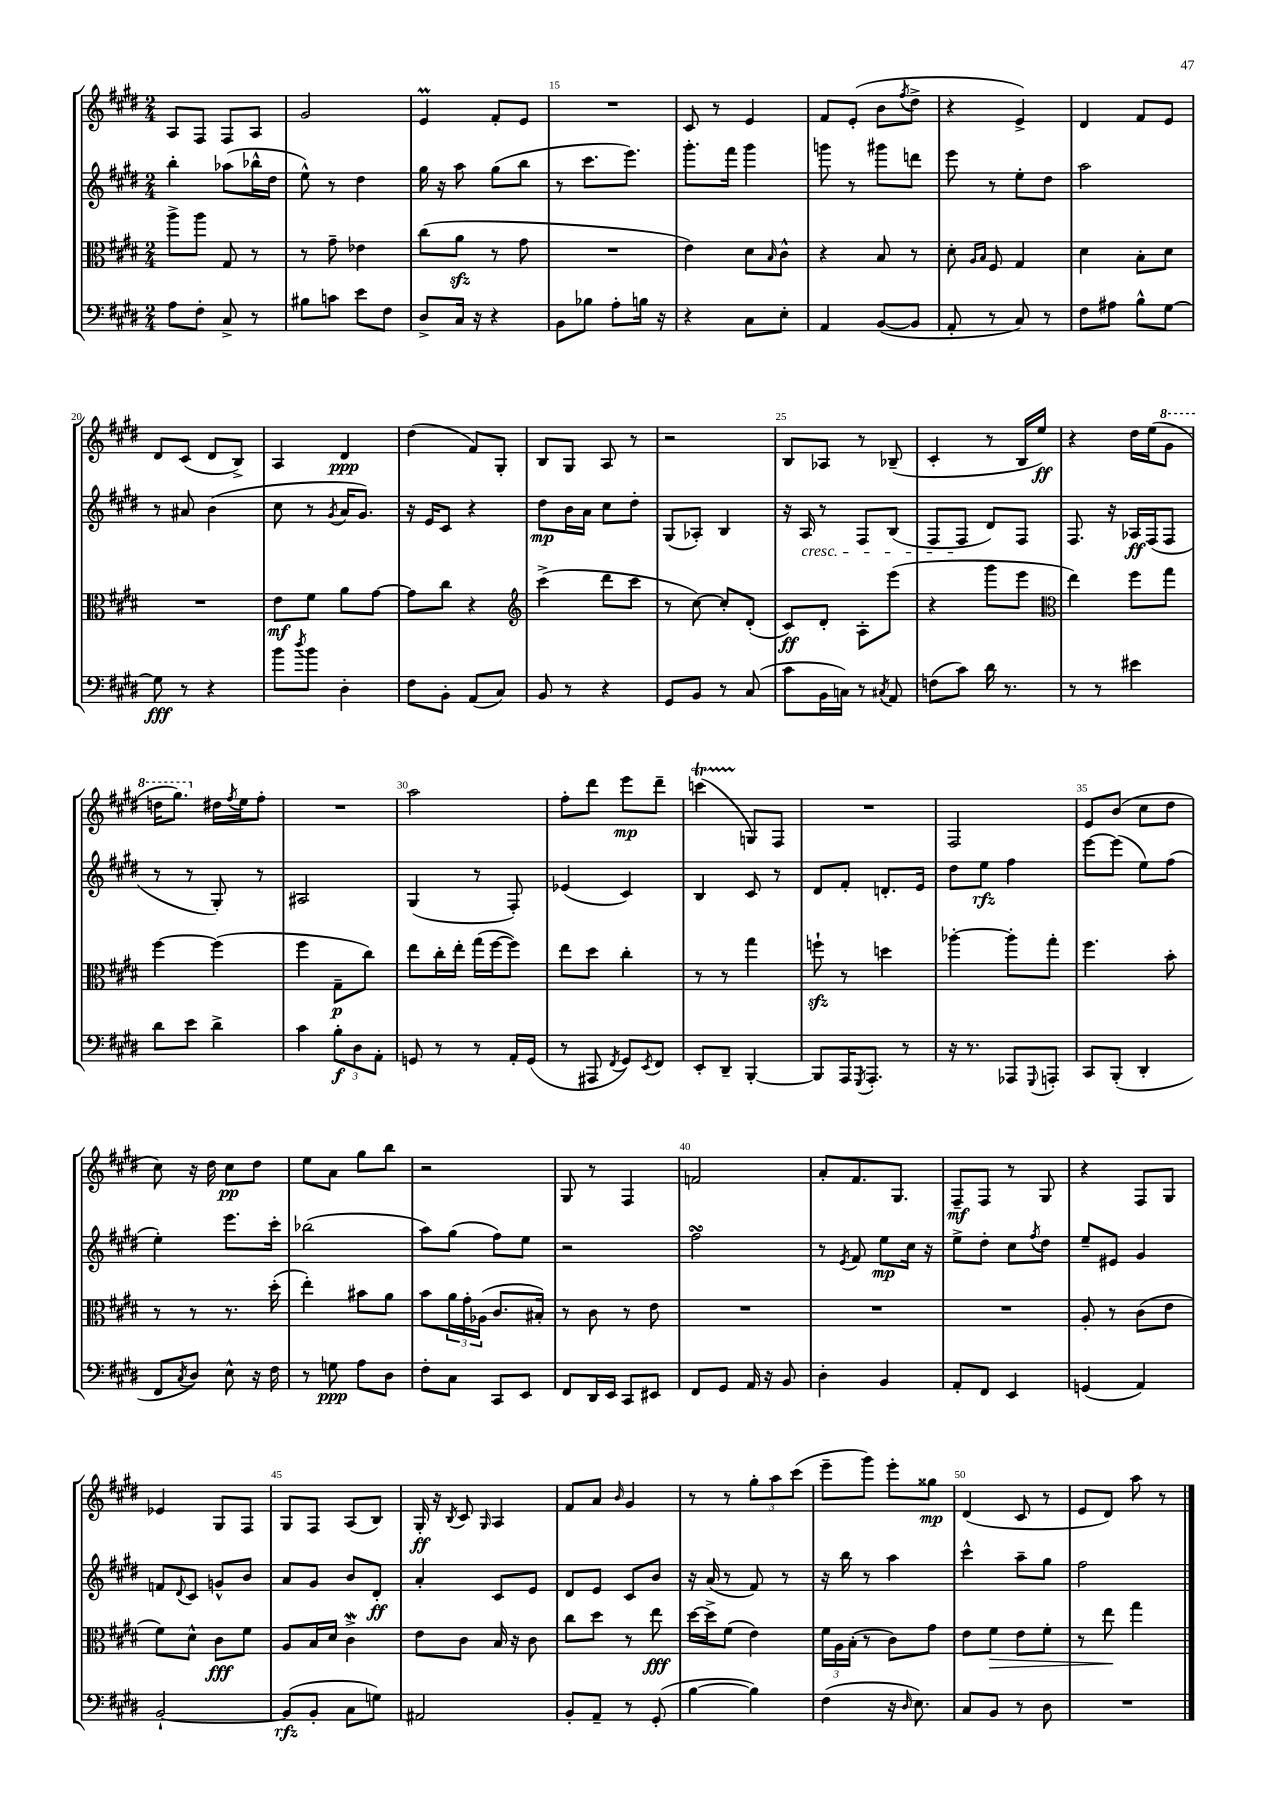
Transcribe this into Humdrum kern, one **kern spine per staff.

**kern	**dynam	**kern	**dynam	**kern	**dynam	**kern	**dynam
*part4	*part4	*part3	*part3	*part2	*part2	*part1	*part1
*staff4	*staff4	*staff3	*staff3	*staff2	*staff2	*staff1	*staff1
*clefF4	*	*clefC3	*	*clefG2	*	*clefG2	*
*k[f#c#g#d#]	*	*k[f#c#g#d#]	*	*k[f#c#g#d#]	*	*k[f#c#g#d#]	*
*M2/4	*	*M2/4	*	*M2/4	*	*M2/4	*
=12	=12	=12	=12	=12	=12	=12	=12
8A\L	.	8aa^\L	.	4bb'\	.	8A/L	.
8F#'\J	.	8aa\J	.	.	.	8F#/J	.
8C#^/	.	8G#/	.	(8aa-X\L	.	8F#/L	.
8r	.	8r	.	16bb-X^^\L	.	8A/J	.
.	.	.	.	16dd#\JJ	.	.	.
=13	=13	=13	=13	=13	=13	=13	=13
8B#X\L	.	8r	.	8ee^^\)	.	2g#/	.
8cn\J	.	8g#~\	.	8r	.	.	.
8e\L	.	4e-X\	.	4dd#\	.	.	.
8F#\J	.	.	.	.	.	.	.
=14	=14	=14	=14	=14	=14	=14	=14
8D#^/L	.	(8cc#\L	.	16gg#\	.	4eM/	.
.	.	.	.	16r	.	.	.
16C#/Jk	.	8azz\J	.	8aa\	.	.	.
16r	.	.	.	.	.	.	.
4r	.	8r	.	(8gg#\L	.	8f#'/L	.
.	.	8g#\	.	8bb\J	.	8e/J	.
=15	=15	=15	=15	=15	=15	=15	=15
8BB\L	.	2r	.	8r	.	2r	.
8B-X\J	.	.	.	8.ccc#\L	.	.	.
8A'\L	.	.	.	.	.	.	.
.	.	.	.	8.eee\J)	.	.	.
16Bn\Jk	.	.	.	.	.	.	.
16r	.	.	.	.	.	.	.
=16	=16	=16	=16	=16	=16	=16	=16
4r	.	4e\)	.	8.ggg#'\L	.	8c#/	.
.	.	.	.	.	.	8r	.
.	.	.	.	16fff#\Jk	.	.	.
8C#\L	.	8d#\L	.	4ggg#\	.	4e/	.
.	.	16qqB/	.	.	.	.	.
8E'\J	.	8c#^^\J	.	.	.	.	.
=17	=17	=17	=17	=17	=17	=17	=17
4AA/	.	4r	.	8gggn\	.	8f#/L	.
.	.	.	.	8r	.	(8e'/J	.
([8BB/L	.	8B/	.	8ggg#X\L	.	8b\L	.
.	.	.	.	.	.	8qff#/	.
8BB/J]	.	8r	.	8dddn\J	.	8dd#^\J	.
=18	=18	=18	=18	=18	=18	=18	=18
8AA'/	.	8d#'\	.	8eee\	.	4r	.
.	.	16qqA/LL	.	.	.	.	.
.	.	16qqB/JJ	.	.	.	.	.
8r	.	8F#/	.	8r	.	.	.
8C#/)	.	4G#/	.	8ee'\L	.	4e^/)	.
8r	.	.	.	8dd#\J	.	.	.
=19	=19	=19	=19	=19	=19	=19	=19
8F#\L	.	4d#\	.	2aa\	.	4d#/	.
8A#X\J	.	.	.	.	.	.	.
8B^^\L	.	8B'\L	.	.	.	8f#/L	.
[8G#\J	.	8d#\J	.	.	.	8e/J	.
!!LO:LB:g=z
=20	=20	=20	=20	=20	=20	=20	=20
8G#\]	fff	2r	.	8r	.	8d#/L	.
8r	.	.	.	8a#X/	.	(8c#/J	.
4r	.	.	.	(4b\	.	8d#/L	.
.	.	.	.	.	.	8B^/J)	.
=21	=21	=21	=21	=21	=21	=21	=21
8b\L	.	8e\L	mf	8cc#\	.	4A/	.
8qdd#/	.	.	.	.	.	.	.
8b\J	.	8f#\J	.	8r	.	.	.
.	.	.	.	8qg#/	.	.	.
4D#'\	.	8a\L	.	16a/KL	.	4d#/	ppp
.	.	.	.	8.g#/J)	.	.	.
.	.	[8g#\J	.	.	.	.	.
=22	=22	=22	=22	=22	=22	=22	=22
8F#\L	.	8g#\L]	.	16r	.	(4dd#\	.
.	.	.	.	16e/KL	.	.	.
8BB'\J	.	8cc#\J	.	8c#/J	.	.	.
(8AA/L	.	4r	.	4r	.	8f#/L)	.
8C#/J)	.	.	.	.	.	8G#'/J	.
=23	=23	=23	=23	=23	=23	=23	=23
*	*	*clefG2	*	*	*	*	*
8BB/	.	(4ccc#^\	.	8dd#\L	mp	8B/L	.
8r	.	.	.	16b\L	.	8G#/J	.
.	.	.	.	16a\JJ	.	.	.
4r	.	8ddd#\L	.	8cc#\L	.	8A/	.
.	.	8ccc#\J	.	8dd#'\J	.	8r	.
=24	=24	=24	=24	=24	=24	=24	=24
8GG#/L	.	8r	.	(8G#/L	.	2r	.
8BB/J	.	[8cc#\)	.	8A-X'/J)	.	.	.
8r	.	8cc#'/L]	.	4B/	.	.	.
(8C#/	.	(8d#'/J	.	.	.	.	.
=25	=25	=25	=25	=25	=25	=25	=25
8c#\L	.	8c#/L)	ff	16r	.	8B/L	.
!	!	!	!	!LO:TX:b:i:t=cresc.	!	!	!
.	.	.	.	16A/	.	.	.
16BB\L	.	8d#'/J	.	8r	.	8A-X/J	.
16Cn\JJ)	.	.	.	.	.	.	.
8r	.	8A'\L	.	8F#/L	.	8r	.
8qC#X/	.	.	.	.	.	.	.
8AA/	.	(8eee\J	.	(8B/J	.	(8B-X~/	.
=26	=26	=26	=26	=26	=26	=26	=26
(8Fn\L	.	4r	.	8F#/L	.	4c#'/	.
8c#\J)	.	.	.	8F#/J	.	.	.
16d#\	.	8ggg#\L	.	8d#/L)	.	8r	.
8.r	.	.	.	.	.	.	.
.	.	8eee\J	.	8F#/J	.	16B/LL	.
.	.	.	.	.	.	16ee/JJ)	ff
=27	=27	=27	=27	=27	=27	=27	=27
*	*	*clefC3	*	*	*	*	*
8r	.	4ee\)	.	8.F#/	.	4r	.
8r	.	.	.	.	.	.	.
.	.	.	.	16r	.	.	.
4e#X\	.	8ff#\L	.	16A-X/LL	ff	16dd#\LL	.
.	.	.	.	(16F#/J	.	(16ee\J	.
*	*	*	*	*	*	*8va	*
.	.	8gg#\J	.	8F#/J	.	8gg#\J	.
!!LO:LB:g=z
=28	=28	=28	=28	=28	=28	=28	=28
8d#\L	.	[4ff#\	.	8r	.	16dddn\KL	.
.	.	.	.	.	.	8.ggg#\J)	.
8e\J	.	.	.	8r	.	.	.
*	*	*	*	*	*	*X8va	*
4d#^\	.	(4ff#\]	.	8G#'/)	.	16dd#X\LL	.
.	.	.	.	.	.	8qff#/	.
.	.	.	.	.	.	16ee\J	.
.	.	.	.	8r	.	8ff#'\J	.
=29	=29	=29	=29	=29	=29	=29	=29
4c#\	.	4ff#\	.	2A#X/	.	2r	.
12B'\L	f	8G#~\L	p	.	.	.	.
12D#\	.	.	.	.	.	.	.
.	.	8cc#\J)	.	.	.	.	.
12AA'\J	.	.	.	.	.	.	.
=30	=30	=30	=30	=30	=30	=30	=30
8GGn/	.	8ee\L	.	(4G#/	.	2aa\	.
8r	.	16cc#'\L	.	.	.	.	.
.	.	16ee'\JJ	.	.	.	.	.
8r	.	(16gg#\LL	.	8r	.	.	.
.	.	[16ff#\J	.	.	.	.	.
16AA'/LL	.	8ff#\J])	.	8F#'/)	.	.	.
(16GG/JJ	.	.	.	.	.	.	.
=31	=31	=31	=31	=31	=31	=31	=31
8r	.	8ee\L	.	(4e-X/	.	8ff#'\L	.
8AAA#X/	.	8dd#\J	.	.	.	8ddd#\J	.
8qFF#/	.	.	.	.	.	.	.
8GG#/L)	.	4cc#'\	.	4c#/)	.	8eee\L	mp
8qEE/	.	.	.	.	.	.	.
8FF#/J	.	.	.	.	.	8ddd#~\J	.
=32	=32	=32	=32	=32	=32	=32	=32
8EE'/L	.	8r	.	4B/	.	(4cccnT\	.
8DD#~/J	.	8r	.	.	.	.	.
[4BBB'/	.	4gg#\	.	8c#/	.	8Gn/L)	.
.	.	.	.	8r	.	8F#/J	.
=33	=33	=33	=33	=33	=33	=33	=33
8BBB/L]	.	8ffnzz`\	.	8d#/L	.	2r	.
16AAA/K	.	8r	.	8f#'/J	.	.	.
8qGGG#/	.	.	.	.	.	.	.
8.AAA'/J	.	.	.	.	.	.	.
.	.	4ddn\	.	8.dn'/L	.	.	.
8r	.	.	.	.	.	.	.
.	.	.	.	16e/Jk	.	.	.
=34	=34	=34	=34	=34	=34	=34	=34
16r	.	[4aa-X'\	.	8dd#\L	.	2F#/	.
8.r	.	.	.	.	.	.	.
.	.	.	.	8ee\J	rfz	.	.
8AAA-X/L	.	8aa-'\L]	.	4ff#\	.	.	.
8qqGGG#/	.	.	.	.	.	.	.
8AAAn'/J	.	8gg#'\J	.	.	.	.	.
=35	=35	=35	=35	=35	=35	=35	=35
8CC#/L	.	4.ff#\	.	[8eee\L	.	8e/L	.
(8BBB'/J	.	.	.	(8eee\J]	.	(8b/J	.
4DD#'/	.	.	.	8ee\L)	.	8cc#\L	.
.	.	8b'\	.	(8ff#\J	.	8dd#\J	.
!!LO:LB:g=z
=36	=36	=36	=36	=36	=36	=36	=36
8FF#/L	.	8r	.	4ee'\)	.	8cc#\)	.
8qC#/	.	.	.	.	.	.	.
8D#/J)	.	8r	.	.	.	16r	.
.	.	.	.	.	.	16dd#\	.
8E^^\	.	8.r	.	8.eee\L	.	8cc#\L	pp
16r	.	.	.	.	.	8dd#\J	.
16F#\	.	(16dd#'\	.	16ccc#'\Jk	.	.	.
=37	=37	=37	=37	=37	=37	=37	=37
8r	.	4ee'\)	.	(2bb-X\	.	8ee\L	.
8Gn\	ppp	.	.	.	.	8a\J	.
8A\L	.	8b#X\L	.	.	.	8gg#\L	.
8D#\J	.	8a\J	.	.	.	8bb\J	.
=38	=38	=38	=38	=38	=38	=38	=38
8F#'\L	.	8b\L	.	8aa\L)	.	2r	.
8C#\J	.	24a\L	.	(8gg#\J	.	.	.
.	.	24g#'\	.	.	.	.	.
.	.	(24A-X\JJ	.	.	.	.	.
8CC#/L	.	8.c#/L	.	8ff#\L)	.	.	.
8EE/J	.	.	.	8ee\J	.	.	.
.	.	16B#X'/Jk)	.	.	.	.	.
=39	=39	=39	=39	=39	=39	=39	=39
8FF#/L	.	8r	.	2r	.	8G#/	.
16DD#/L	.	8c#\	.	.	.	8r	.
16EE/JJ	.	.	.	.	.	.	.
8CC#/L	.	8r	.	.	.	4F#/	.
8EE#X/J	.	8e\	.	.	.	.	.
=40	=40	=40	=40	=40	=40	=40	=40
8FF#/L	.	2r	.	2ff#sSSS\	.	2fn/	.
8GG#/J	.	.	.	.	.	.	.
16AA/	.	.	.	.	.	.	.
16r	.	.	.	.	.	.	.
8BB/	.	.	.	.	.	.	.
=41	=41	=41	=41	=41	=41	=41	=41
4D#'\	.	2r	.	8r	.	8a'/L	.
.	.	.	.	8qe/	.	.	.
.	.	.	.	8f#/	.	8.f#/	.
4BB/	.	.	.	8ee\L	mp	.	.
.	.	.	.	.	.	8.G#/J	.
.	.	.	.	16cc#\Jk	.	.	.
.	.	.	.	16r	.	.	.
=42	=42	=42	=42	=42	=42	=42	=42
8AA'/L	.	2r	.	8ee^\L	.	8F#~/L	mf
8FF#/J	.	.	.	8dd#'\J	.	8F#/J	.
4EE/	.	.	.	8cc#\L	.	8r	.
.	.	.	.	8qff#/	.	.	.
.	.	.	.	8dd#\J	.	8G#/	.
=43	=43	=43	=43	=43	=43	=43	=43
(4GGn/	.	8A'/	.	8ee~/L	.	4r	.
.	.	8r	.	8e#X/J	.	.	.
4AA/)	.	(8c#\L	.	4g#/	.	8F#/L	.
.	.	8e\J	.	.	.	8G#/J	.
!!LO:LB:g=z
=44	=44	=44	=44	=44	=44	=44	=44
[2BB`/	.	8f#\L)	.	8fn/L	.	4e-X/	.
.	.	.	.	8qqd#/	.	.	.
.	.	8d#^^\J	.	8c#/J	.	.	.
.	.	8c#\L	fff	8gn^^/L	.	8G#/L	.
.	.	8f#\J	.	8b/J	.	8F#/J	.
=45	=45	=45	=45	=45	=45	=45	=45
(8BB/L]	rfz	8A/L	.	8a/L	.	8G#/L	.
8BB'/J	.	16B/L	.	8g#/J	.	8F#/J	.
.	.	16d#/JJ	.	.	.	.	.
8C#\L	.	4c#W^\	.	8b/L	.	(8A/L	.
8Gn\J)	.	.	.	8d#'/J	ff	8B/J)	.
=46	=46	=46	=46	=46	=46	=46	=46
2AA#X/	.	8e\L	.	4a'/	.	16G#'/	ff
.	.	.	.	.	.	16r	.
.	.	.	.	.	.	8qB/	.
.	.	8c#\J	.	.	.	8c#/	.
.	.	.	.	.	.	16qqG#/	.
.	.	16B/	.	8c#/L	.	4A/	.
.	.	16r	.	.	.	.	.
.	.	8c#\	.	8e/J	.	.	.
=47	=47	=47	=47	=47	=47	=47	=47
8BB'/L	.	8cc#\L	.	8d#/L	.	8f#/L	.
8AA~/J	.	8dd#\J	.	8e/J	.	8a/J	.
.	.	.	.	.	.	16qqb/	.
8r	.	8r	.	8c#/L	.	4g#/	.
(8GG#'/	.	8ee\	fff	8b/J	.	.	.
=48	=48	=48	=48	=48	=48	=48	=48
[4B\	.	[16dd#\LL	.	16r	.	8r	.
.	.	16dd#^\J]	.	(16a/	.	.	.
.	.	(8f#\J	.	8r	.	8r	.
4B\])	.	4e\)	.	8f#/)	.	12gg#'\L	.
.	.	.	.	.	.	12aa\	.
.	.	.	.	8r	.	.	.
.	.	.	.	.	.	(12ccc#\J	.
=49	=49	=49	=49	=49	=49	=49	=49
(4F#\	.	24f#\LL	.	16r	.	8eee~\L	.
.	.	24A\	.	.	.	.	.
.	.	.	.	16bb\	.	.	.
.	.	(24B'\JJ	.	.	.	.	.
.	.	8r	.	8r	.	8ggg#\J)	.
16r	.	8c#\L)	.	4aa\	.	8eee'\L	.
16qqD#/	.	.	.	.	.	.	.
8.E\)	.	.	.	.	.	.	.
.	.	8g#\J	.	.	.	8gg##X\J	mp
=50	=50	=50	=50	=50	=50	=50	=50
8C#/L	.	8e\L	.	4ccc#^^\	.	(4d#/	.
!	!	!	!LO:HP:b	!	!	!	!
8BB/J	.	8f#\J	>	.	.	.	.
8r	.	8e\L	.	8aa~\L	.	8c#/	.
8D#\	.	8f#'\J	.	8gg#\J	.	8r	.
=51	=51	=51	=51	=51	=51	=51	=51
2r	.	8r	.	2ff#\	.	8e/L	.
.	.	8ee\	.	.	.	8d#/J)	.
.	.	4gg#\	]	.	.	8aa\	.
.	.	.	.	.	.	8r	.
==	==	==	==	==	==	==	==
*-	*-	*-	*-	*-	*-	*-	*-
